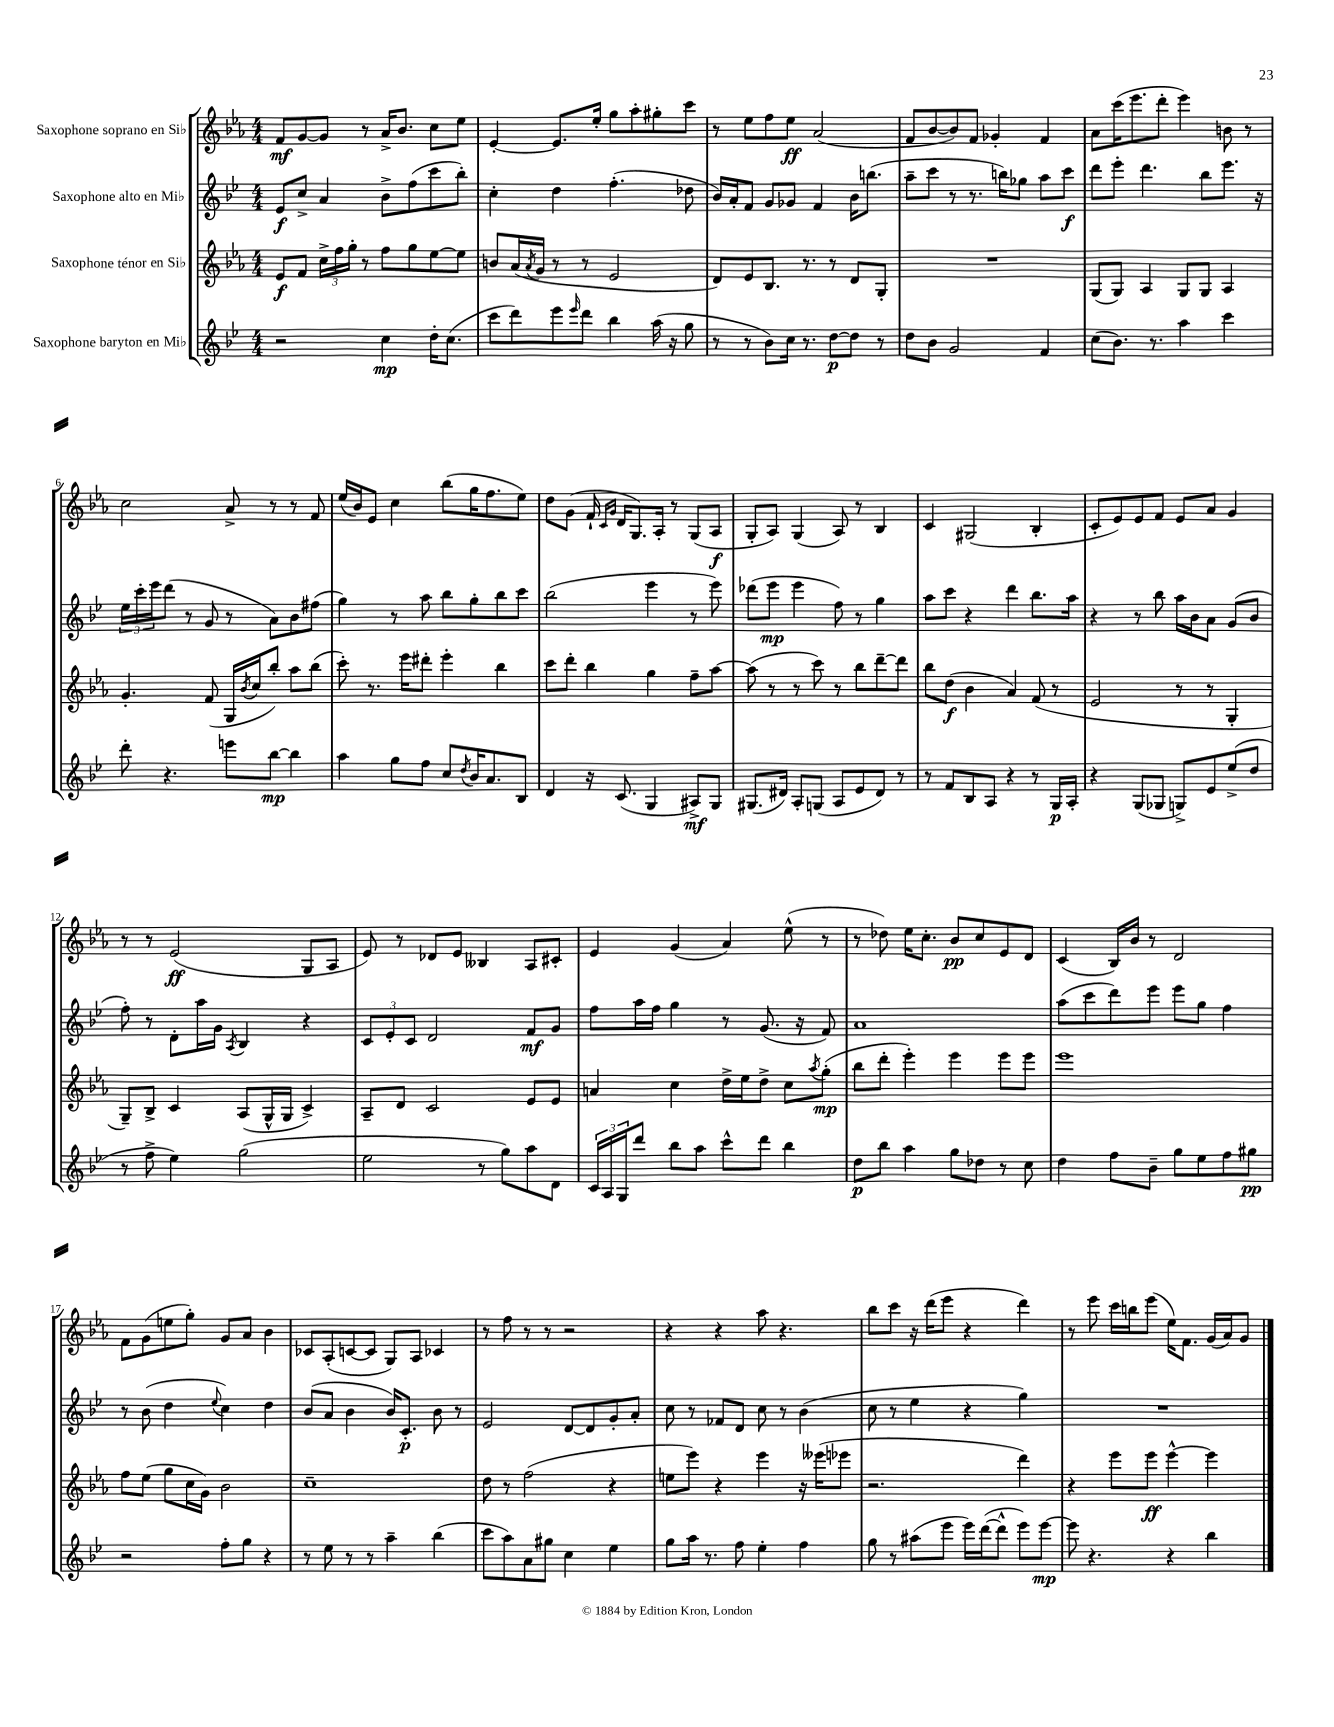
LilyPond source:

<<
\new StaffGroup <<
\new Staff = "s0" \with { instrumentName = "Saxophone soprano en Sib" } {
    \clef treble \key ees \major \numericTimeSignature \time 4/4
    f'8\mf g'8~ g'8 r8 aes'16-> bes'8. c''8 ees''8 |
    ees'4~-. ees'8. ees''16-. g''8 aes''8-. gis''8-. c'''8 |
    r8 ees''8 f''8 ees''8\ff aes'2( |
    f'8 bes'8~ bes'8) f'8 ges'4-. f'4 |
    aes'8 c'''16( ees'''8. d'''8-. ees'''4) b'8 r8 |
    c''2 aes'8-> r8 r8 f'8 |
    ees''16( bes'16) ees'8 c''4 bes''8( g''16 f''8. ees''8) |
    d''8 g'8( f'16-! \grace { c'16 g'16 } d'16 g8.) aes16-. r8 g8( aes8\f |
    g8-. aes8) g4( aes8) r8 bes4 |
    c'4 gis2( bes4-. |
    c'8-. ees'8) ees'8 f'8 ees'8 aes'8 g'4 |
    r8 r8 ees'2\ff( g8 aes8 |
    ees'8) r8 des'8 ees'8 beses4 aes8 cis'8-. |
    ees'4 g'4( aes'4) ees''8-^( r8 |
    r8 des''8) ees''16 c''8.-. bes'8\pp c''8 ees'8 d'8 |
    c'4( bes16) bes'16 r8 d'2 |
    f'8 g'8( e''8 g''8-.) g'8 aes'8 bes'4 |
    ces'8 aes8-.( c'8~ c'8 g8) aes8 ces'4 |
    r8 f''8 r8 r8 r2 |
    r4 r4 aes''8 r4. |
    bes''8 c'''8 r16 d'''16( ees'''8 r4 d'''4) |
    r8 ees'''8 c'''16 b''16 ees'''8( ees''16) f'8. g'16( aes'16) g'8 \bar "|." |
}
\new Staff = "s1" \with { instrumentName = "Saxophone alto en Mib" } {
    \clef treble \key bes \major \numericTimeSignature \time 4/4
    ees'8\f c''8-> a'4 bes'8-> f''8( c'''8 bes''8-.) |
    c''4-. d''4 f''4.-.( des''8 |
    bes'16) a'16-. f'8 g'8 ges'8 f'4 bes'16 b''8.( |
    a''8-- c'''8 r8 r8. b''16) ges''8 a''8 c'''8\f |
    d'''8 ees'''8-. d'''4. bes''8 ees'''8. r16 |
    \tuplet 3/2 { ees''16 c'''16-. ees'''16 } d'''8( r8 g'8 r8 a'8) bes'8 fis''8( |
    g''4) r8 a''8 bes''8 g''8-. bes''8 c'''8 |
    bes''2( ees'''4 r8 ees'''8) |
    des'''8( ees'''8\mp ees'''4 f''8) r8 g''4 |
    a''8 c'''8 r4 d'''4 bes''8. a''16 |
    r4 r8 bes''8 a''16 bes'16 a'8 g'8( bes'8 |
    f''8-.) r8 d'8-. a''16 g'16 \acciaccatura { a8 } bes4 r4 |
    \tuplet 3/2 { c'8 ees'8-. c'8 } d'2 f'8\mf g'8 |
    f''8 a''16 f''16 g''4 r8 g'8.( r16 f'8) |
    a'1 |
    a''8( c'''8 d'''8) ees'''8 ees'''8 g''8 f''4 |
    r8 bes'8( d''4 \appoggiatura { ees''8 } c''4) d''4 |
    bes'8( a'8 bes'4 bes'16) c'8.-.\p bes'8 r8 |
    ees'2 d'8~ d'8 g'8-. a'8-. |
    c''8 r8 fes'8 d'8 c''8 r8 bes'4( |
    c''8 r8 ees''4 r4 g''4) |
    R1 \bar "|." |
}
\new Staff = "s2" \with { instrumentName = "Saxophone ténor en Sib" } {
    \clef treble \key ees \major \numericTimeSignature \time 4/4
    ees'8\f f'8 \tuplet 3/2 { c''16-> f''16 g''16-. } r8 f''8 g''8 ees''8~ ees''8 |
    b'8 aes'16( \acciaccatura { aes'8 } g'16 r8 r8 ees'2 |
    d'8) ees'8 bes8. r8. r8 d'8 g8-. |
    R1 |
    g8( g8) aes4 g8 g8 aes4 |
    g'4.-. f'8( g16 \acciaccatura { bes'8 } c''16 bes''8-.) aes''8 bes''8( |
    c'''8-.) r8. ees'''16 dis'''8-. ees'''4-. bes''4 |
    c'''8 d'''8-. bes''4 g''4 f''8-- aes''8~ |
    aes''8( r8 r8 c'''8) r8 bes''8 d'''8~-- d'''8 |
    bes''8 d''8\f( bes'4 aes'4) f'8( r8 |
    ees'2 r8 r8 g4-. |
    g8--) bes8-> c'4 aes8( g16-^ g16 c'4->) |
    aes8-- d'8 c'2 ees'8 ees'8 |
    a'4 c''4 d''16-> ees''16 d''8-> c''8 \acciaccatura { aes''8 } g''8-.\mp( |
    bes''8 d'''8-. ees'''4-.) ees'''4 ees'''8 ees'''8 |
    ees'''1 |
    f''8 ees''8( g''8 c''16 g'16) bes'2 |
    c''1-- |
    d''8 r8 f''2( r4 |
    e''8 ees'''8) r4 ees'''4 r16 eeses'''16( ees'''8 |
    r2. d'''4) |
    r4 ees'''8 ees'''8\ff ees'''4~-^ ees'''4 \bar "|." |
}
\new Staff = "s3" \with { instrumentName = "Saxophone baryton en Mib" } {
    \clef treble \key bes \major \numericTimeSignature \time 4/4
    r2 c''4\mp d''16-. c''8.( |
    c'''8 d'''8) ees'''8 \grace { ees'''16 } d'''8 bes''4 a''16( r16 g''8 |
    r8 r8 bes'8) c''16 r8. d''8~\p d''8 r8 |
    d''8 bes'8 g'2 f'4 |
    c''8( bes'8.) r8. a''4 c'''4 |
    d'''8-. r4. e'''8 bes''8~\mp bes''4 |
    a''4 g''8 f''8 c''8 \acciaccatura { d''8 } bes'16 a'8. bes8 |
    d'4 r16 c'8.( g4 ais8->\mf) g8 |
    gis8.( dis'16) a8-. g8( a8 ees'8 dis'8) r8 |
    r8 f'8 bes8 a8 r4 r8 g16\p a16-. |
    r4 g8( ges8 g8->) ees'8 ees''8->( d''8 |
    r8 f''8-> ees''4) g''2( |
    ees''2 r8 g''8) a''8 d'8 |
    \tuplet 3/2 { c'16 a16 g16 } d'''8 bes''8 a''8 c'''8-^ d'''8 bes''4 |
    d''8\p bes''8 a''4 g''8 des''8 r8 c''8 |
    d''4 f''8 bes'8-- g''8 ees''8 f''8 gis''8\pp |
    r2 f''8-. g''8 r4 |
    r8 ees''8 r8 r8 a''4-- bes''4( |
    c'''8 a''8) a'8 gis''8 c''4 ees''4 |
    g''8 a''16 r8. f''8 ees''4-. f''4 |
    g''8 r8 ais''8( ees'''8 ees'''16) d'''16~( d'''8-^ ees'''8) ees'''8~\mp |
    ees'''8 r4. r4 bes''4 \bar "|." |
}
>>
>>
